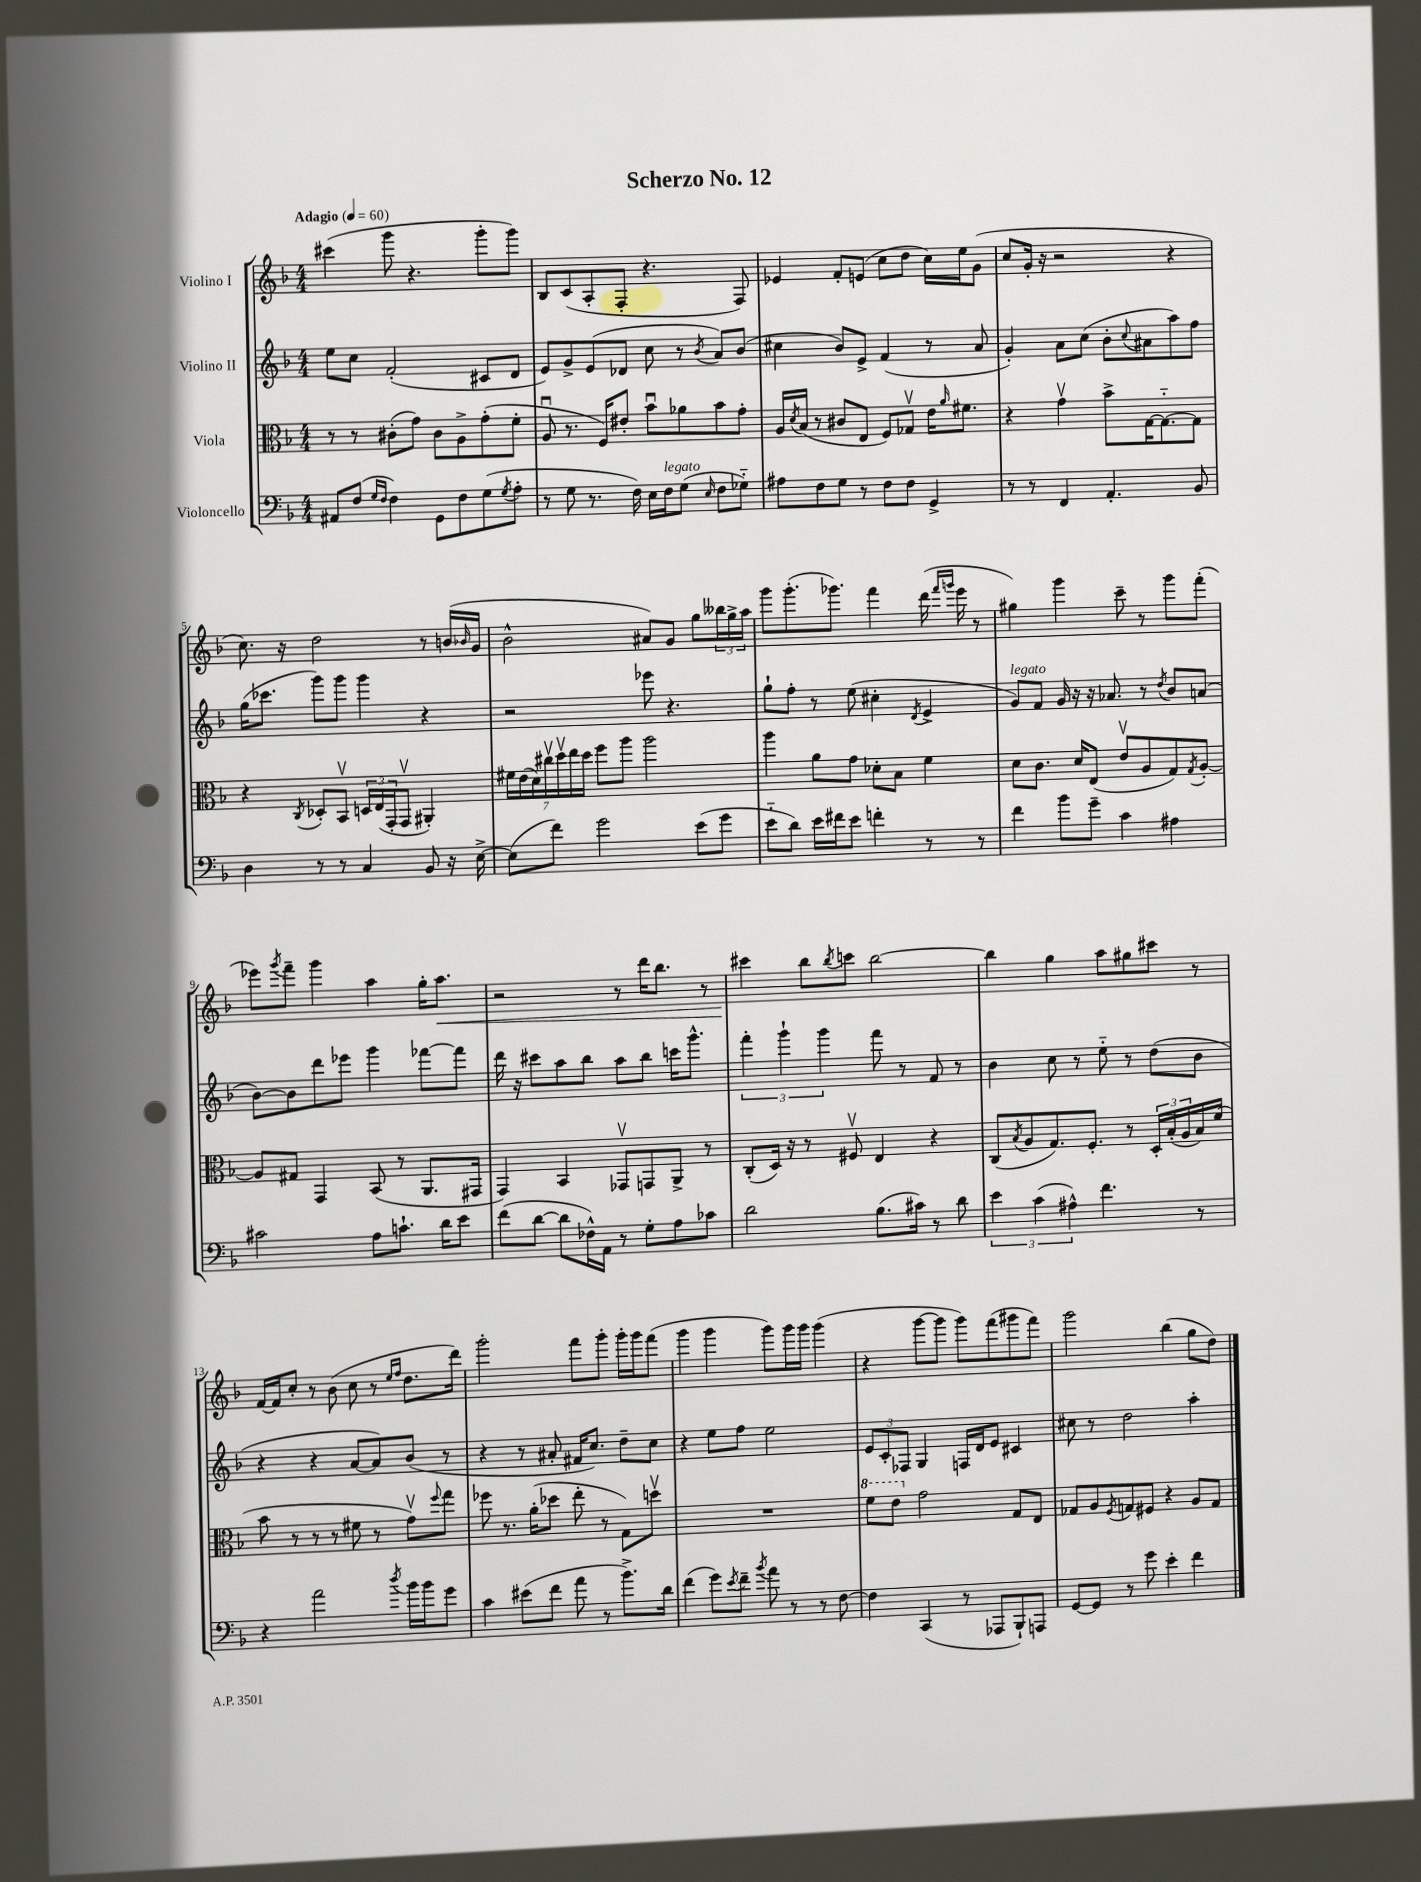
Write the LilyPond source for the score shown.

\header { title = "Scherzo No. 12" }
<<
\new StaffGroup <<
\new Staff = "s0" \with { instrumentName = "Violino I" } {
    \clef treble \key f \major \numericTimeSignature \time 4/4 \tempo "Adagio" 4 = 60
    cis'''4( g'''8 r4. g'''8-. g'''8) |
    bes8 c'8( a8-. f8-. r4. f8) |
    ees'4 f'8-. e'8( c''8 d''8 c''16) e''16 g'8( |
    c''8 g'16-. r16 r2 r4 |
    c''8.) r16 d''2 r8 b'16( \grace { bes'16 } g'16 |
    bes'2-^ ais'8) g'8 g''8 \tuplet 3/2 { beses''16 g''16-> a''16 } |
    g'''8 g'''8.-.( ges'''8.) f'''4 d'''16( \grace { f'''16 g'''16 } e'''16 r8 |
    gis''4) g'''4 c'''8-- r8 g'''8 f'''8-.( |
    ees'''8) \acciaccatura { g'''8 } f'''8-- g'''4 a''4 g''16-. a''8.\< |
    r2 r8 d'''16 bes''8. r8 |
    cis'''4\! bes''8 \acciaccatura { bes''8 } c'''8 bes''2~ |
    bes''4 g''4 a''8 gis''8 cis'''8 r8 |
    f'16~ f'16 c''8-. r8 bes'8( c''8 r8 \grace { e''16 f''16 } d''8. d'''16) |
    g'''2-. f'''8 g'''8-. g'''16-. g'''16 f'''8( |
    g'''4 g'''4 g'''8) g'''16 g'''16 g'''4( |
    r4 g'''8~ g'''8 g'''8) f'''8( gis'''8 f'''8) |
    g'''2 bes''4( g''8 d''8) \bar "|." |
}
\new Staff = "s1" \with { instrumentName = "Violino II" } {
    \clef treble \key f \major \numericTimeSignature \time 4/4
    e''8 c''8 f'2-.( cis'8 d'8 |
    e'8) g'8-> e'8( des'8 c''8 r8 \acciaccatura { bes'8 } a'8) bes'8( |
    cis''4 bes'8) e'8-> f'4( r8 a'8 |
    g'4-.) a'8 c''8( bes'8-. \appoggiatura { c''8 } ais'8 a''8) f''8 |
    g''16( ces'''8. g'''8) g'''8 g'''4 r4 |
    r2 ees'''8 r4. |
    g''8-! f''8-. r8 e''8( cis''4-. \acciaccatura { d'8 } e'4-> |
    g'8^\markup { \italic "legato" }) f'8 g'16 r16 r16 aes'8. r8 \acciaccatura { d''8 } bes'8 a'8( |
    bes'8~) bes'8 d'''8 ees'''8 g'''4 fes'''8~ fes'''8 |
    d'''16 r16 cis'''8 a''8 bes''8 a''8 bes''8 c'''16 g'''8.-^ |
    \tuplet 3/2 { f'''4-. g'''4-! g'''4 } f'''8 r8 f'8 r8 |
    bes'4 c''8 r8 e''8-_ r8 d''8( bes'8 |
    r4 r4 a'8~ a'8) bes'8( r8 |
    r4 r8 ais'8-. fis'16 c''8.) d''8-- c''8 |
    r4 e''8 f''8 e''2 |
    \tuplet 3/2 { e'8 c'8-. fes8 } g4 f16 d'16 e'8 cis'4 |
    cis''8 r8 d''2 a''4-. \bar "|." |
}
\new Staff = "s2" \with { instrumentName = "Viola" } {
    \clef alto \key f \major \numericTimeSignature \time 4/4
    r8 r8 cis'8-.( g'8) cis'8 a8-> g'8-.( f'8-. |
    a8\downbow r8. f16) eis'8-. bes'8\downbow aes'8 bes'8 g'8-. |
    a16 \acciaccatura { d'8 } bes16( r8 cis'8 e8 f8) ges8\upbow e'16 \grace { a'16 } fis'8. |
    r4 g'4\upbow bes'8-> g16~ g8.~-_ g8 |
    r4 \acciaccatura { c8 } des8-. bes,8\upbow \tuplet 3/2 { d16 e16( g,16-. } g,8\upbow ais,4-.) |
    \tuplet 7/4 { fis'16 e'16( d'16) cis''16\upbow d''16\upbow e''16 d''16 } f''8 a''8 a''2 |
    a''4 a'8 g'8 des'8-. bes8 f'4 |
    d'8 c'8. d'16 e8( e'8\upbow a8 g8) \acciaccatura { g8 } a8~-. |
    a8 gis8 g,4 bes,8( r8 a,8. gis,16 |
    g,4) bes,4 ges,8\upbow g,8 a,8-> r8 |
    c8-.( d16) r16 r8 fis8\upbow e4 r4 |
    c8( \acciaccatura { bes8 } a8 g8.) f8.-. r8 \tuplet 3/2 { d16-. bes16-.( a16 } bes16) f'16( |
    bes'8 r8 r8 r8 fis'8 r8 g'8\upbow) \appoggiatura { f''8 } g''8 |
    fes''8 r8. a'16-.( des''8 e''8-. r8 g8) d''8\upbow |
    R1 |
    \ottava #1 f''8 e''8 \ottava #0 g'2 g8 e8 |
    ges8 a8 \acciaccatura { f8 } g8 fis8 r4 a8 g8 \bar "|." |
}
\new Staff = "s3" \with { instrumentName = "Violoncello" } {
    \clef bass \key f \major \numericTimeSignature \time 4/4
    ais,8 f8( \grace { g16 f16 } f4) g,8 f8 g8( \acciaccatura { g8 } a8-. |
    r8 g8 r8. f16) e16 f16^\markup { \italic "legato" } g8( \grace { e16 } f8 ges8-_) |
    ais8 f8 g8 r8 f8 f8 g,4-> |
    r8 r8 f,4 a,4.-. bes,8 |
    d4 r8 r8 c4 bes,8 r16 e16~-> |
    e8( f'8) g'2 e'8( g'8 |
    e'8-_ d'8) e'16 fis'16 e'8 f'4-. r8 r8 |
    f'4 bes'8 g'8-- c'4 ais4 |
    cis'2 a8 c'8.-! d'16 e'8 |
    f'8( d'8~ d'8 fes16-^) a,16 r8 g8-. a8 ces'8 |
    d'2 bes8.( cis'16) r8 d'8 |
    \tuplet 3/2 { e'4 c'4( ais4-^) } f'4. r8 |
    r4 a'2 \acciaccatura { d''8 } bes'16 bes'16 g'8 |
    c'4 eis'8( f'8 a'8 r8 bes'8.->) d'16 |
    f'4( g'8) \acciaccatura { e'8 } f'8-- \acciaccatura { bes'8 } a'8 r8 r8 f8~ |
    f4 c,4( r8 aes,,8 bes,,8-!) a,,8 |
    g,8~ g,8 r8 g'8 e'4-. f'4 \bar "|." |
}
>>
>>
